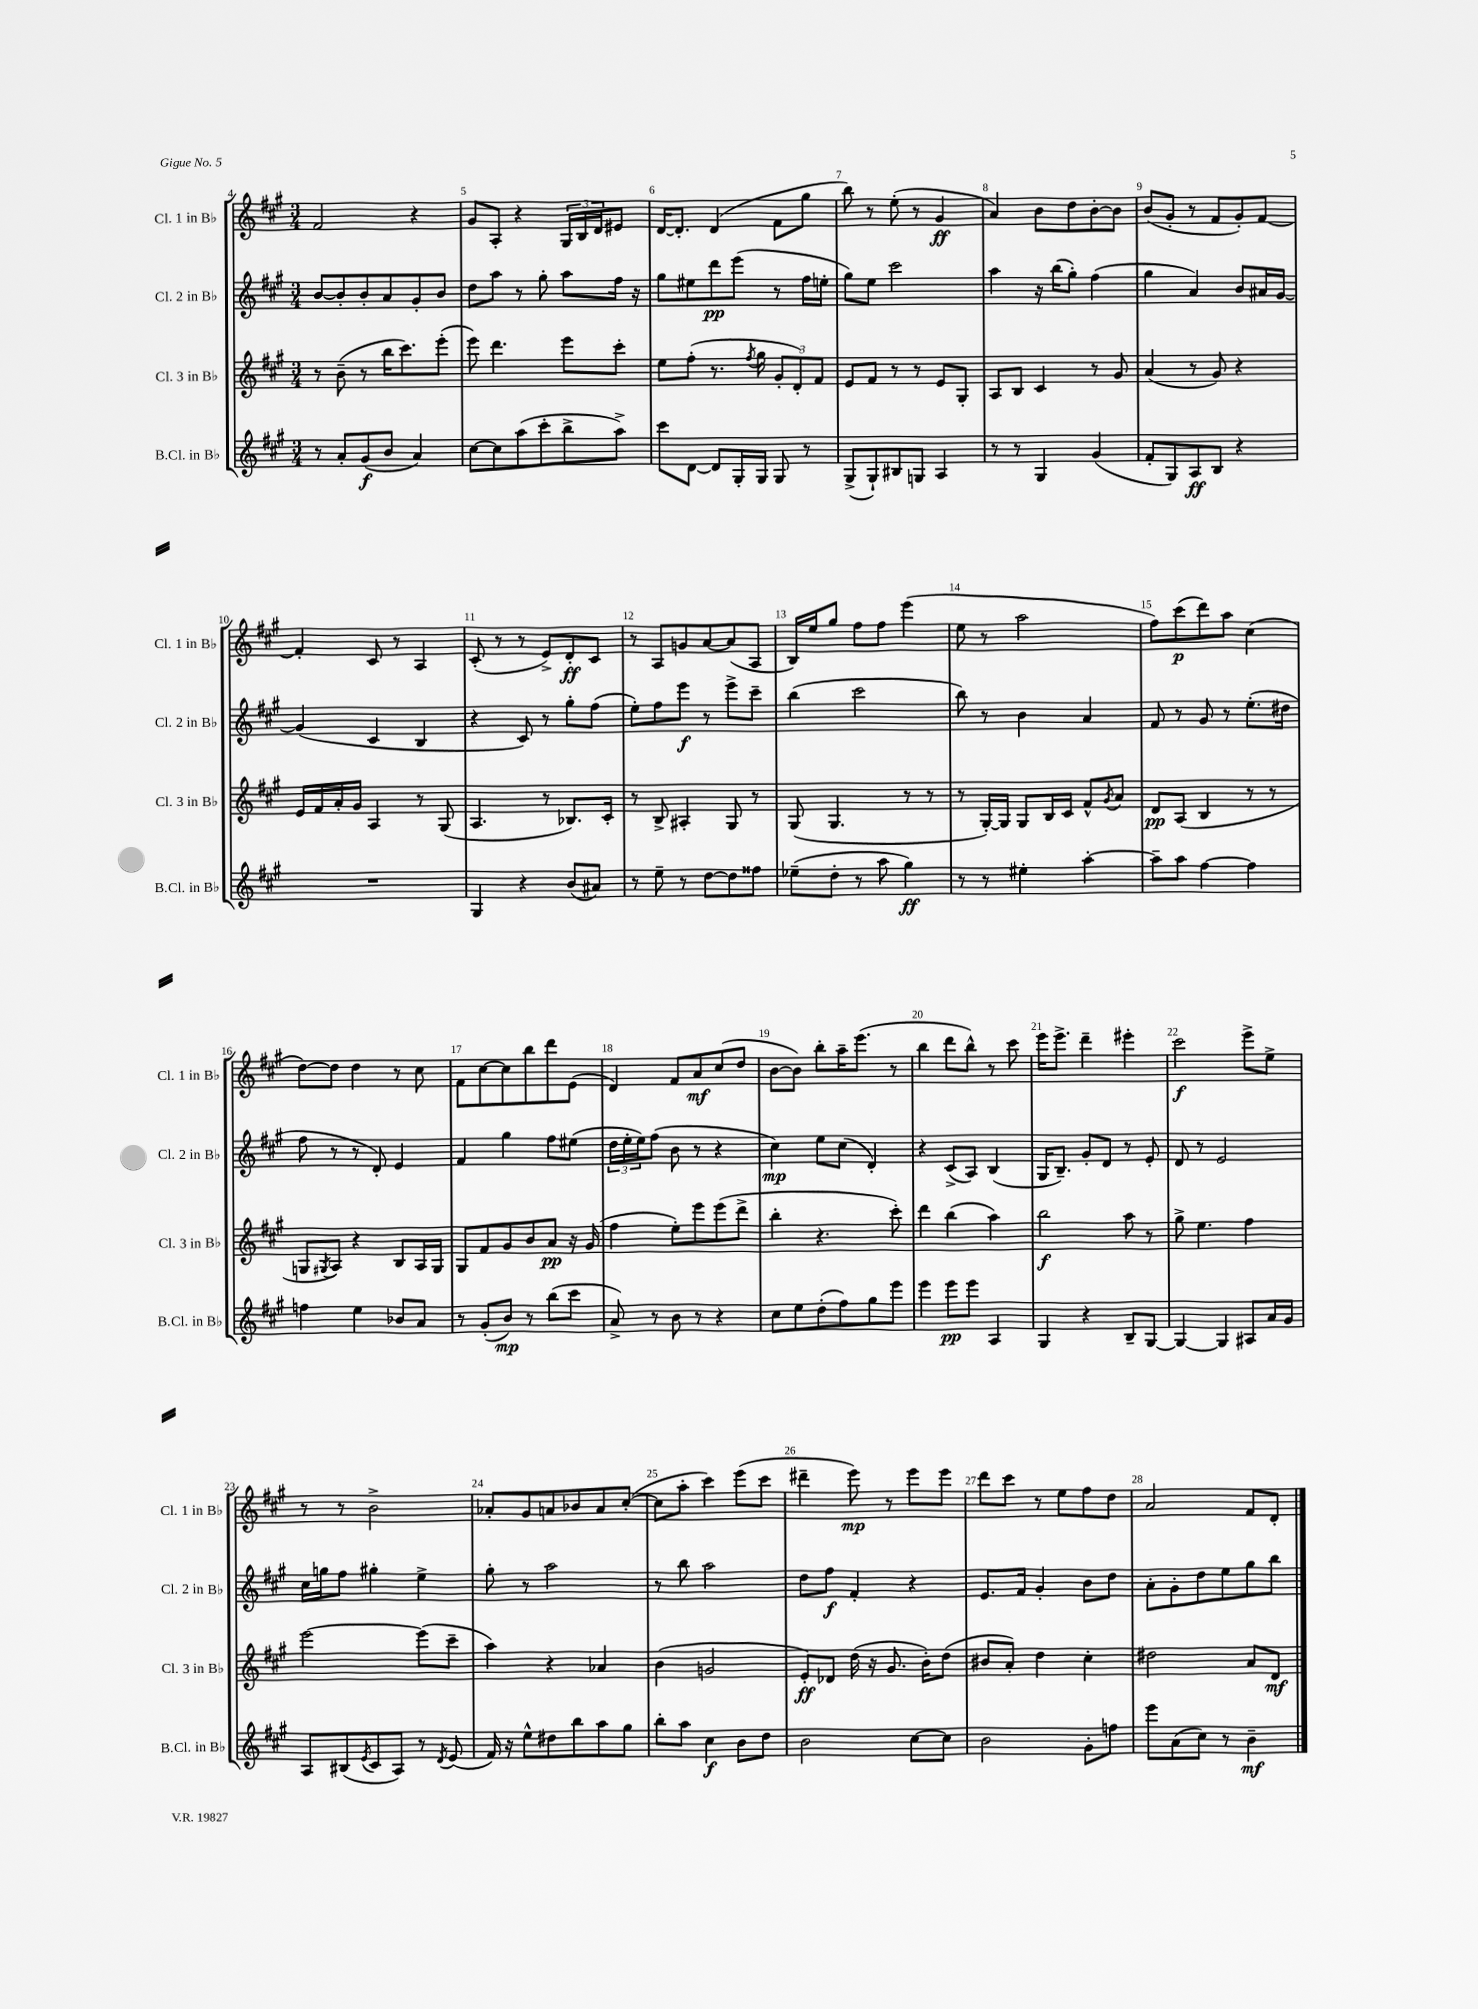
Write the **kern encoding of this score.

**kern	**dynam	**kern	**dynam	**kern	**dynam	**kern	**dynam
*part4	*part4	*part3	*part3	*part2	*part2	*part1	*part1
*staff4	*staff4	*staff3	*staff3	*staff2	*staff2	*staff1	*staff1
*I"B.Cl. in B♭	*	*I"Cl. 3 in B♭	*	*I"Cl. 2 in B♭	*	*I"Cl. 1 in B♭	*
*I'B.Cl. in B♭	*	*I'Cl. 3 in B♭	*	*I'Cl. 2 in B♭	*	*I'Cl. 1 in B♭	*
*clefG2	*	*clefG2	*	*clefG2	*	*clefG2	*
*k[f#c#g#]	*	*k[f#c#g#]	*	*k[f#c#g#]	*	*k[f#c#g#]	*
*M3/4	*	*M3/4	*	*M3/4	*	*M3/4	*
=4	=4	=4	=4	=4	=4	=4	=4
8r	.	8r	.	[8b/L	.	2f#/	.
8a'/L	.	(8b~\	.	8b'/]	.	.	.
(8g#/	f	8r	.	8b'/	.	.	.
8b/J	.	16bb\KL	.	8a/	.	.	.
.	.	8.ccc#\)	.	.	.	.	.
4a/)	.	.	.	8g#'/	.	4r	.
.	.	(8eee'\J	.	8b/J	.	.	.
=5	=5	=5	=5	=5	=5	=5	=5
[8cc#\L	.	8eee\)	.	8dd\L	.	8g#/L	.
8cc#\]	.	4.ddd\	.	8aa\J	.	8A'/J	.
(8aa\	.	.	.	8r	.	4r	.
8ccc#'\	.	.	.	8gg#'\	.	.	.
8bb^\	.	8eee\L	.	8aa\L	.	24G#/LL	.
.	.	.	.	.	.	24B/	.
.	.	.	.	.	.	24d/J	.
8aa^\J)	.	8ccc#'\J	.	16ff#\Jk	.	8e#X/J	.
.	.	.	.	16r	.	.	.
=6	=6	=6	=6	=6	=6	=6	=6
8ccc#\L	.	8ee\L	.	8gg#\L	.	[16d/KL	.
.	.	.	.	.	.	8.d'/J]	.
[8d\J	.	(8ff#'\J	.	8ee#X\	.	.	.
8d/L]	.	8.r	.	8ddd\	pp	(4d/	.
16G#'/L	.	.	.	(8eee\J	.	.	.
.	.	8qff#/	.	.	.	.	.
16G#/JJ	.	16gg#\	.	.	.	.	.
8G#/	.	12g#'/L	.	8r	.	8f#\L	.
.	.	12d'/)	.	.	.	.	.
8r	.	.	.	16ff#\LL	.	8gg#\J	.
.	.	12f#/J	.	.	.	.	.
.	.	.	.	16een'\JJ	.	.	.
=7	=7	=7	=7	=7	=7	=7	=7
(8G#^/L	.	8e/L	.	8gg#\L)	.	8bb\)	.
8G#`/)	.	8f#/J	.	8ee\J	.	8r	.
8B#X/	.	8r	.	2ccc#\	.	(8ee'\	.
8Gn/J	.	8r	.	.	.	8r	.
4A/	.	8e/L	.	.	.	4g#/	ff
.	.	8G#'/J	.	.	.	.	.
=8	=8	=8	=8	=8	=8	=8	=8
8r	.	8A/L	.	4aa\	.	4a/)	.
8r	.	8B/J	.	.	.	.	.
4G#/	.	4c#/	.	16r	.	8b\L	.
.	.	.	.	(16bb\KL	.	.	.
.	.	.	.	8gg#'\J)	.	8dd\	.
(4g#/	.	8r	.	(4ff#\	.	[8b'\	.
.	.	8g#/	.	.	.	8b\J]	.
=9	=9	=9	=9	=9	=9	=9	=9
8f#'/L	.	(4a/	.	4gg#\	.	(8b/L	.
8G#/)	.	.	.	.	.	8g#'/J	.
8A/	ff	8r	.	4a/)	.	8r	.
8B/J	.	8g#/)	.	.	.	8f#/L	.
4r	.	4r	.	8b/L	.	8g#'/)	.
.	.	.	.	16a#X/L	.	[8f#/J	.
.	.	.	.	[16g#/JJ	.	.	.
!!LO:LB:g=z
=10	=10	=10	=10	=10	=10	=10	=10
2.r	.	16e/LL	.	(4g#/]	.	4f#'/]	.
.	.	16f#/	.	.	.	.	.
.	.	16a'/	.	.	.	.	.
.	.	16g#/JJ	.	.	.	.	.
.	.	4A/	.	4c#/	.	8c#/	.
.	.	.	.	.	.	8r	.
.	.	8r	.	4B/	.	4A/	.
.	.	(8G#/	.	.	.	.	.
=11	=11	=11	=11	=11	=11	=11	=11
4G#/	.	4.A/	.	4r	.	(8c#'/	.
.	.	.	.	.	.	8r	.
4r	.	.	.	8c#/)	.	8r	.
.	.	8r	.	8r	.	8e^/L)	.
(8b/L	.	8.B-X/L)	.	8gg#'\L	.	8d'/	ff
8a#X/J)	.	.	.	(8ff#\J	.	8c#/J	.
.	.	16c#'/Jk	.	.	.	.	.
=12	=12	=12	=12	=12	=12	=12	=12
8r	.	8r	.	8ee'\L)	.	8r	.
8ee~\	.	8B^/	.	8ff#\	.	8A/L	.
8r	.	4A#X'/	.	8eee\J	f	8gn/	.
[8dd\L	.	.	.	8r	.	[8a/	.
8dd\]	.	8G#/	.	8eee^\L	.	(8a/]	.
8ff##X\J	.	8r	.	8ccc#~\J	.	8A/J	.
=13	=13	=13	=13	=13	=13	=13	=13
(8ee-X~\L	.	(8G#/	.	(4bb\	.	16B/LL)	.
.	.	.	.	.	.	16ee/J	.
8dd'\J	.	4.G#/	.	.	.	8gg#/J	.
8r	.	.	.	2ccc#\	.	8ff#\L	.
8aa\	.	.	.	.	.	8ff#\J	.
4gg#\)	ff	8r	.	.	.	(4eee\	.
.	.	8r	.	.	.	.	.
=14	=14	=14	=14	=14	=14	=14	=14
8r	.	8r	.	8bb\)	.	8ee\	.
8r	.	[16G#'/LL)	.	8r	.	8r	.
.	.	16G#/JJ]	.	.	.	.	.
4ee#X'\	.	8G#/L	.	4b\	.	2aa\	.
.	.	16B/L	.	.	.	.	.
.	.	16c#/JJ	.	.	.	.	.
[4aa'\	.	8f#^^/L	.	4a/	.	.	.
.	.	8qg#/	.	.	.	.	.
.	.	8a/J	.	.	.	.	.
=15	=15	=15	=15	=15	=15	=15	=15
8aa~\L]	.	8d/L	pp	8f#/	.	8ff#\L)	.
8aa\J	.	(8A/J	.	8r	.	(8ccc#\	p
[4ff#\	.	4B/	.	8g#/	.	8ddd\)	.
.	.	.	.	8r	.	8aa\J	.
4ff#\]	.	8r	.	(8.ee'\L	.	(4cc#\	.
.	.	8r	.	.	.	.	.
.	.	.	.	16dd#X\Jk	.	.	.
!!LO:LB:g=z
=16	=16	=16	=16	=16	=16	=16	=16
4ffn\	.	8Gn/L	.	8ff#\	.	[8dd\L)	.
.	.	8qG#X/	.	.	.	.	.
.	.	8A/J)	.	8r	.	8dd\J]	.
4ee\	.	4r	.	8r	.	4dd\	.
.	.	.	.	8d'/)	.	.	.
8b-X/L	.	8B/L	.	4e/	.	8r	.
8a/J	.	16A/L	.	.	.	8cc#\	.
.	.	16G#/JJ	.	.	.	.	.
=17	=17	=17	=17	=17	=17	=17	=17
8r	.	8G#/L	.	4f#/	.	8f#\L	.
(8g#'/L	.	8f#/	.	.	.	[8cc#\	.
8b/J)	mp	8g#/	.	4gg#\	.	8cc#\]	.
8r	.	8b/	.	.	.	8bb\	.
(8bb\L	.	8a/J	pp	8ff#\L	.	8ddd\	.
8ccc#\J	.	16r	.	(8ee#X\J	.	(8e\J	.
.	.	(16g#/	.	.	.	.	.
=18	=18	=18	=18	=18	=18	=18	=18
8a^/)	.	4ff#\	.	24dd\LL	.	4d/)	.
.	.	.	.	24ee'\	.	.	.
.	.	.	.	24ee\J)	.	.	.
8r	.	.	.	(8ff#\J	.	.	.
8b\	.	8ee'\L)	.	8b\	.	8f#/L	.
8r	.	8eee\	.	8r	.	8a/	mf
4r	.	(8eee\	.	4r	.	(8cc#/	.
.	.	8ddd^\J	.	.	.	8dd/J	.
=19	=19	=19	=19	=19	=19	=19	=19
8cc#\L	.	4bb'\	.	4cc#\)	mp	[8b\L	.
8ee\	.	.	.	.	.	8b\J])	.
(8dd'\	.	4.r	.	8ee\L	.	8bb'\L	.
8ff#\)	.	.	.	(8cc#\J	.	16aa~\K	.
.	.	.	.	.	.	(8.eee\J	.
8gg#\	.	.	.	4d'/)	.	.	.
8eee\J	.	8ccc#'\)	.	.	.	8r	.
=20	=20	=20	=20	=20	=20	=20	=20
4eee\	.	4ddd\	.	4r	.	4bb\	.
8eee\L	pp	(4bb\	.	(8c#^/L	.	8ddd\L	.
8eee\J	.	.	.	8A/J)	.	8bb^^\J)	.
4A/	.	4aa\)	.	(4B/	.	8r	.
.	.	.	.	.	.	8ccc#\	.
=21	=21	=21	=21	=21	=21	=21	=21
4G#/	.	2bb\	f	16G#/KL	.	16eee\KL	.
.	.	.	.	8.B~/J)	.	8.eee^\J	.
4r	.	.	.	8g#'/L	.	4ddd~\	.
.	.	.	.	8d/J	.	.	.
8B~/L	.	8aa\	.	8r	.	4eee#X'\	.
[8G#/J	.	8r	.	8e'/	.	.	.
=22	=22	=22	=22	=22	=22	=22	=22
4G#/_	.	8gg#^\	.	8d/	.	2ccc#\	f
.	.	4.ee\	.	8r	.	.	.
4G#/]	.	.	.	2e/	.	.	.
8A#X/L	.	4ff#\	.	.	.	8eee^\L	.
16a/L	.	.	.	.	.	8ee^\J	.
16g#/JJ	.	.	.	.	.	.	.
!!LO:LB:g=z
=23	=23	=23	=23	=23	=23	=23	=23
8A/L	.	[2eee\	.	16cc#\LL	.	8r	.
.	.	.	.	16ggn\J	.	.	.
(8B#X/	.	.	.	8ff#\J	.	8r	.
8qe/	.	.	.	.	.	.	.
8c#/	.	.	.	4gg#X'\	.	2b^\	.
8A/J)	.	.	.	.	.	.	.
8r	.	(8eee\L]	.	4ee^\	.	.	.
8qd/	.	.	.	.	.	.	.
(8e/	.	8ccc#~\J	.	.	.	.	.
=24	=24	=24	=24	=24	=24	=24	=24
16f#/)	.	4aa\)	.	8gg#'\	.	8a-X'/L	.
16r	.	.	.	.	.	.	.
8ee^^\L	.	.	.	8r	.	8g#/	.
8dd#X\	.	4r	.	2aa\	.	8an/	.
8bb\	.	.	.	.	.	8b-X/	.
8aa\	.	4a-X/	.	.	.	8a/	.
8gg#\J	.	.	.	.	.	([8cc#'/J	.
=25	=25	=25	=25	=25	=25	=25	=25
8bb'\L	.	(4b\	.	8r	.	8cc#\L]	.
8aa\J	.	.	.	8bb\	.	8aa'\J	.
4cc#\	f	2gn/	.	2aa\	.	4ccc#\)	.
8b\L	.	.	.	.	.	(8eee\L	.
8dd\J	.	.	.	.	.	8ccc#\J	.
=26	=26	=26	=26	=26	=26	=26	=26
2b\	.	8e'/L)	ff	8dd\L	.	4ddd#X~\	.
.	.	8d-X/J	.	8ff#\J	f	.	.
.	.	(16dd\	.	4f#'/	.	8eee\)	mp
.	.	16r	.	.	.	.	.
.	.	8.g#/	.	.	.	8r	.
[8cc#\L	.	.	.	4r	.	8eee\L	.
.	.	16b'\KL)	.	.	.	.	.
8cc#\J]	.	(8dd\J	.	.	.	8eee\J	.
=27	=27	=27	=27	=27	=27	=27	=27
2b\	.	8b#X/L	.	8.e/L	.	8ddd\L	.
.	.	8a'/J)	.	.	.	8ccc#\J	.
.	.	.	.	16f#/Jk	.	.	.
.	.	4dd\	.	4g#'/	.	8r	.
.	.	.	.	.	.	8ee\L	.
8g#'\L	.	4cc#'\	.	8b\L	.	8ff#\	.
8ffn\J	.	.	.	8dd\J	.	8dd\J	.
=28	=28	=28	=28	=28	=28	=28	=28
8eee\L	.	2dd#X\	.	8a'\L	.	2a/	.
(8a\	.	.	.	8g#'\	.	.	.
8cc#\J)	.	.	.	8dd\	.	.	.
8r	.	.	.	8ee\	.	.	.
4b~\	mf	8a/L	.	8gg#\	.	8f#/L	.
.	.	8d/J	mf	8bb\J	.	8d'/J	.
==	==	==	==	==	==	==	==
*-	*-	*-	*-	*-	*-	*-	*-
